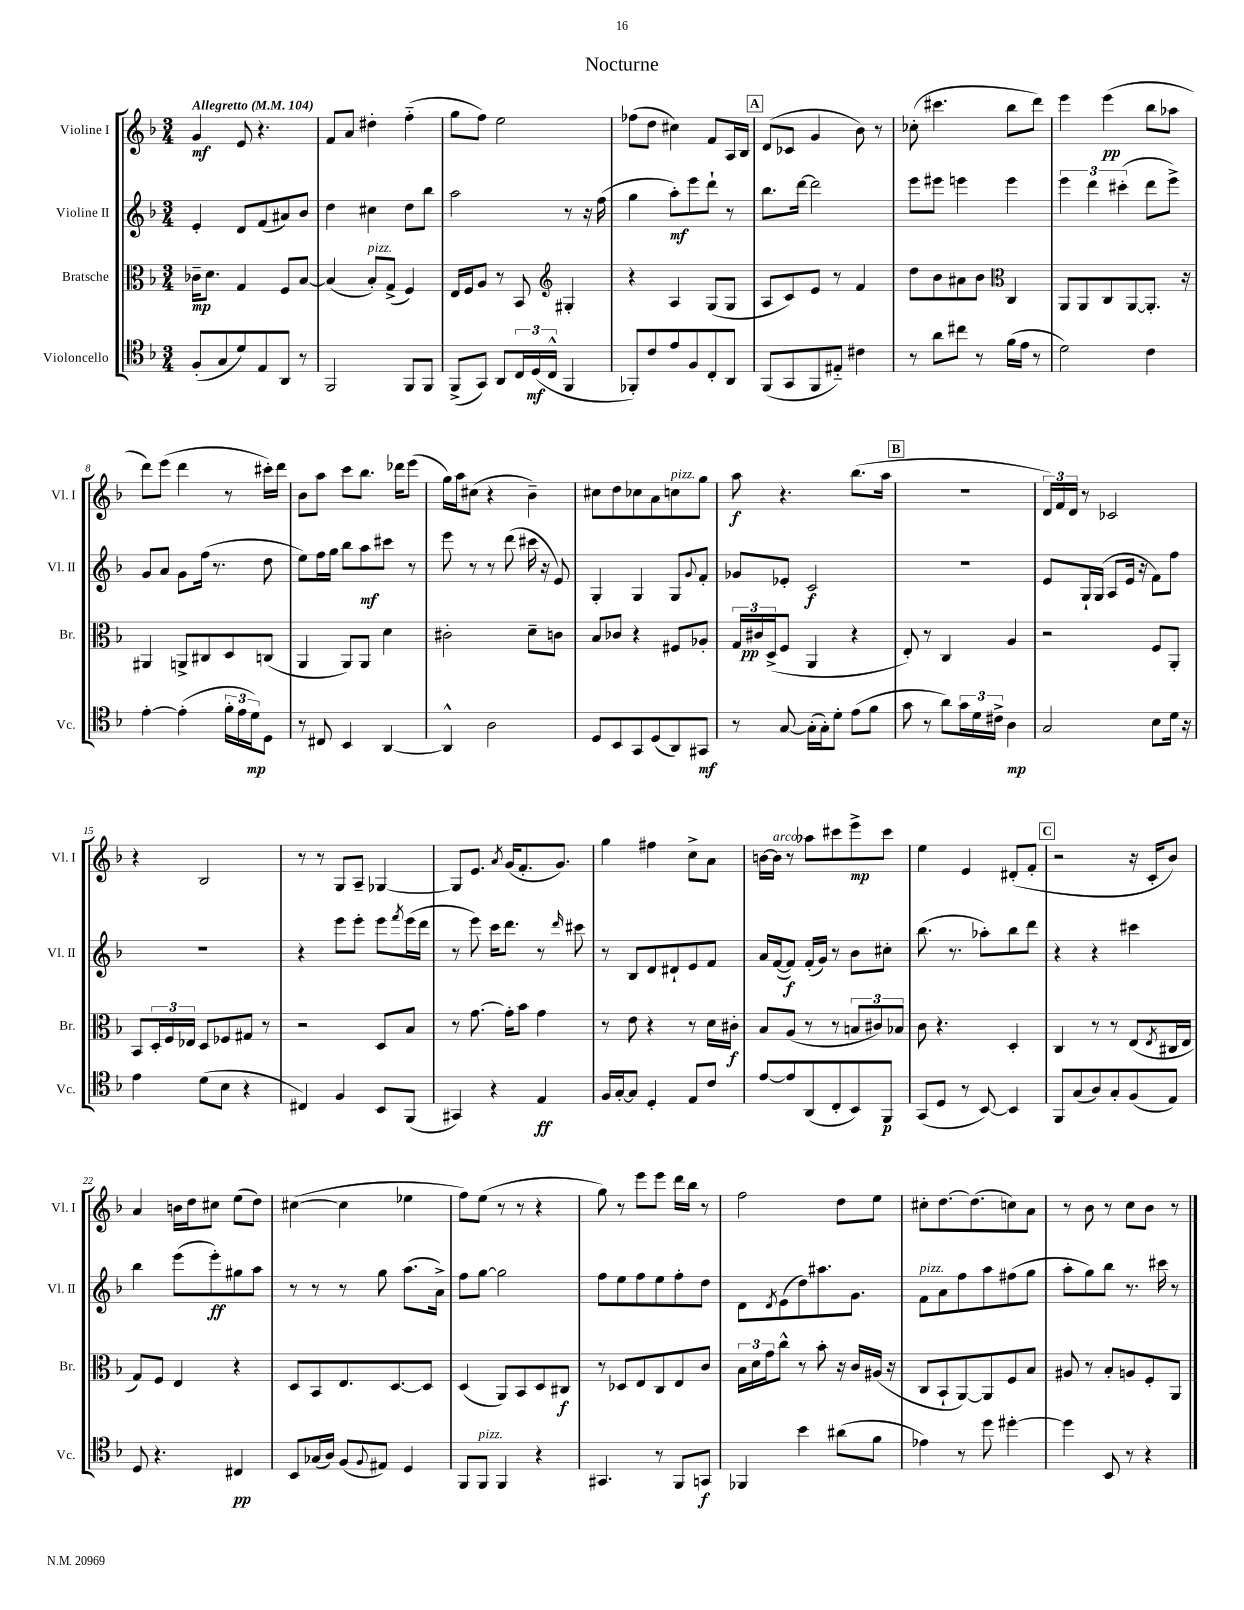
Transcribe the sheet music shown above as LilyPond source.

\header { title = "Nocturne" }
<<
\new StaffGroup <<
\new Staff = "s0" \with { instrumentName = "Violine I" shortInstrumentName = "Vl. I" } {
    \clef treble \key f \major \numericTimeSignature \time 3/4 \tempo "Allegretto" 4 = 104
    g'4\mf e'8 r4. |
    f'8 a'8 dis''4-. f''4-_( |
    g''8 f''8) e''2 |
    fes''8( d''8 cis''4) f'8 a16 bes16 |
    \mark \markup { \box "A" } d'8( ces'8 g'4 bes'8) r8 |
    ces''8-.( cis'''4. bes''8 d'''8) |
    e'''4 e'''4\pp( bes''8 aes''8 |
    d'''8) e'''8( d'''4 r8 cis'''16-.) d'''16 |
    bes'8 a''8 c'''8 bes''8. des'''16 e'''8( |
    g''16) a''16 cis''8( r4 bes'4--) |
    cis''8 d''8 ces''8 a'8 c''8^\markup { \italic "pizz." } g''8 |
    a''8\f r4. bes''8.( a''16 |
    \mark \markup { \box "B" } R2. |
    \tuplet 3/2 { d'16) f'16 d'16 } r8 ces'2 |
    r4 bes2 |
    r8 r8 g8 a8-- ges4~ |
    ges8 e'8. \acciaccatura { a'8 } g'16( f'8.-. g'8.) |
    g''4 fis''4 c''8-> a'8 |
    b'16~ b'16^\markup { \italic "arco" } r8 aes''8 cis'''8 e'''8->\mp cis'''8 |
    e''4 e'4 dis'8-.( f'8-. |
    \mark \markup { \box "C" } r2 r16 c'16-. bes'8) |
    a'4 b'16 d''16 cis''8 e''8( d''8) |
    cis''4~( cis''4 ees''4 |
    f''8) e''8( r8 r8 r4 |
    g''8) r8 e'''8 e'''8 d'''16 bes''16 r8 |
    f''2 d''8 e''8 |
    cis''8-. d''8.~ d''8.( c''8) a'8 |
    r8 bes'8 r8 c''8 bes'8 r8 \bar "|." |
}
\new Staff = "s1" \with { instrumentName = "Violine II" shortInstrumentName = "Vl. II" } {
    \clef treble \key f \major \numericTimeSignature \time 3/4
    e'4-. d'8 f'8( ais'8) bes'8 |
    d''4 cis''4 d''8 bes''8 |
    a''2 r8 r16 f''16( |
    g''4 a''8-.\mf) e'''8 d'''8-! r8 |
    \mark \markup { \box "A" } bes''8. d'''16~ d'''2 |
    e'''8 eis'''8 e'''4 e'''4 |
    \tuplet 3/2 { e'''4 d'''4 cis'''4-.( } d'''8 e'''8->) |
    g'8 a'8 g'8 f''16( r8. d''8 |
    e''8) f''16 g''16 bes''8 a''8\mf cis'''8 r8 |
    e'''8 r8 r8 d'''8( cis'''16 r16 e'8) |
    g4-. g4 g8 \appoggiatura { g'8 } f'8-. |
    ges'8 ees'8-. c'2\f |
    \mark \markup { \box "B" } R2. |
    e'8 g16-! g16( a8 e'16 r16 f'8) f''8 |
    R2. |
    r4 e'''8 e'''8-. e'''8 \acciaccatura { f'''8 } e'''16( d'''16 |
    r8 e'''8) c'''16 d'''8. r8 \grace { d'''16 } cis'''8 |
    r8 bes8 d'8 dis'8-! e'8 f'8 |
    a'16 f'16~( f'8\f) f'16-.( g'16) r8 bes'8 cis''8-. |
    bes''8.( r8. aes''8-.) bes''8 d'''8 |
    \mark \markup { \box "C" } r4 r4 cis'''4 |
    bes''4 e'''8( e'''8-.\ff) gis''8 a''8 |
    r8 r8 r8 g''8 a''8.( a'16->) |
    f''8 g''8~ g''2 |
    f''8 e''8 f''8 e''8 f''8-. d''8 |
    d'8 \acciaccatura { d'8 } e'8( d''8) ais''8. g'8. |
    f'8^\markup { \italic "pizz." } a'8 f''8 a''8 fis''8( g''8 |
    a''8-. g''8) bes''8 r8. cis'''16 r8 \bar "|." |
}
\new Staff = "s2" \with { instrumentName = "Bratsche" shortInstrumentName = "Br." } {
    \clef alto \key f \major \numericTimeSignature \time 3/4
    ces'16--\mp d'8. g4 f8 bes8~ |
    bes4( bes8-.^\markup { \italic "pizz." }) g8->( f4) |
    e16 f16 a8 r8 bes,8 \clef treble gis4-. |
    r4 a4 g8( g8 |
    \mark \markup { \box "A" } a8 c'8) e'8 r8 f'4 |
    d''8 bes'8 ais'8 bes'8 \clef alto c4 |
    a,8 a,8 c8 a,8~ a,8.-. r16 |
    ais,4 a,8-> cis8 d8 c8( |
    a,4 a,8) a,8 d'4 |
    cis'2-. d'8-- c'8 |
    bes8 ces'8 r4 fis8 aes8-. |
    \tuplet 3/2 { g16 cis'16\pp d16->( } f8 a,4 r4 |
    \mark \markup { \box "B" } e8-.) r8 c4 a4 |
    r2 f8 a,8-. |
    bes,8 \tuplet 3/2 { d16-. f16 ees16 } d8 fes8 gis8 r8 |
    r2 d8 bes8 |
    r8 g'8.~ g'16-. bes'8 g'4 |
    r8 e'8 r4 r8 d'16 cis'16-.\f |
    bes8 a8( r8 r8 \tuplet 3/2 { b8 cis'8) bes8 } |
    c'8 r4. d4-. |
    \mark \markup { \box "C" } c4 r8 r8 e8( \acciaccatura { e8 } cis16 e16 |
    g8) f8 e4 r4 |
    d8 bes,8 e8. d8.~ d8 |
    d4( a,8) bes,8 d8 cis8\f |
    r8 des8 e8 c8 e8 c'8 |
    \tuplet 3/2 { bes16 d'16 g'16 } c''8-^ r8 bes'8-. r16 c'16 ais16( r16 |
    c8 bes,8-! a,8~) a,8 f8 bes8 |
    ais8 r8 bes8-. a8 f8-. a,8 \bar "|." |
}
\new Staff = "s3" \with { instrumentName = "Violoncello" shortInstrumentName = "Vc." } {
    \clef tenor \key f \major \numericTimeSignature \time 3/4
    f8-.( g8 d'8) e8 a,8 r8 |
    f,2 f,8 f,8 |
    f,8->( g,8) a,8 \tuplet 3/2 { c16 d16\mf( c16-^ } f,4 |
    fes,8-.) c'8 e'8 f8 c8-. a,8 |
    \mark \markup { \box "A" } f,8( g,8 f,8 eis8-_) cis'4 |
    r8 a'8 cis''8 r8 f'16( e'16 r8 |
    d'2) c'4 |
    e'4~-. e'4-.( \tuplet 3/2 { f'16-. e'16 d'16\mp) } d8 |
    r8 cis8 bes,4 a,4~ |
    a,4-^ a2 |
    d8 bes,8 g,8 d8( a,8) gis,8\mf |
    r8 g8~ g16-.( g16-.) d'8-. e'8( f'8 |
    \mark \markup { \box "B" } g'8 r8 a'8) \tuplet 3/2 { g'16 d'16 cis'16-> } a4\mp |
    g2 bes8 d'16 r16 |
    e'4 d'8( bes8 r4 |
    cis4) f4 bes,8 f,8( |
    gis,4) r4 e4\ff |
    f16 g16~-. g8 d4-. e8 c'8 |
    e'8~ e'8 a,8( c8-. bes,8) f,8\p |
    g,8( d8 r8 bes,8~) bes,4 |
    \mark \markup { \box "C" } f,8 g8( a8) g8-. f8( e8) |
    d8 r4. cis4\pp |
    bes,8 ges16( a16) f8( \appoggiatura { f8 } eis8) d4 |
    f,8 f,8^\markup { \italic "pizz." } f,4 r4 |
    gis,4. r8 f,8 g,8\f |
    fes,4 bes'4 ais'8( f'8 |
    ees'4) r8 d''8 dis''4~-. |
    dis''4 bes,8 r8 r4 \bar "|." |
}
>>
>>
